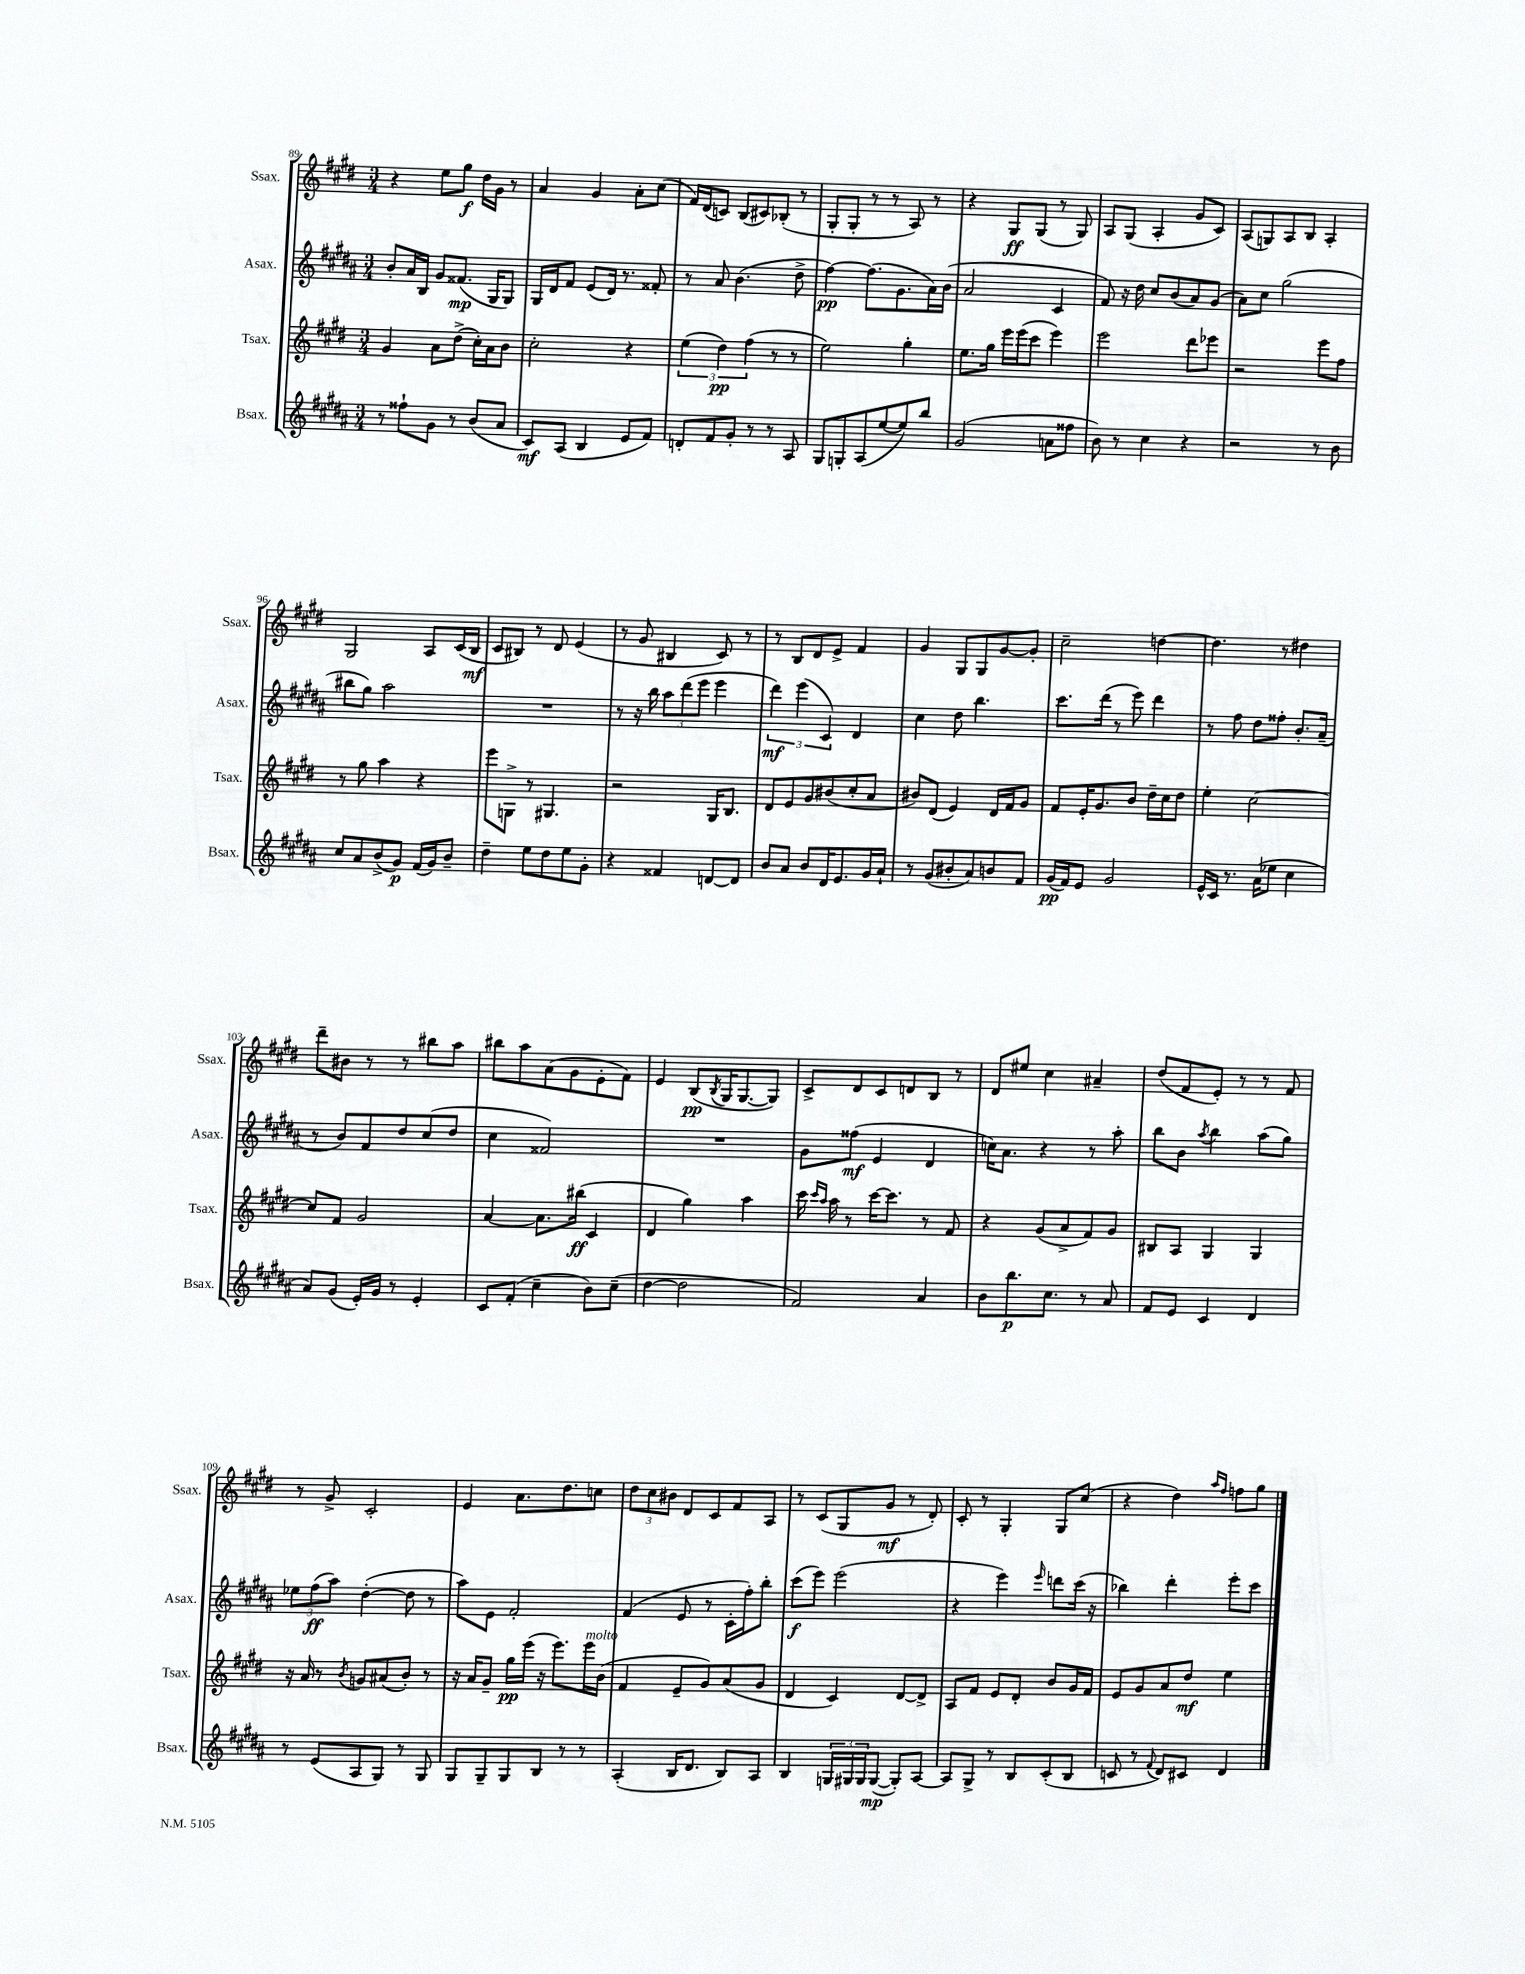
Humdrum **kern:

**kern	**dynam	**kern	**dynam	**kern	**dynam	**kern	**dynam
*part4	*part4	*part3	*part3	*part2	*part2	*part1	*part1
*staff4	*staff4	*staff3	*staff3	*staff2	*staff2	*staff1	*staff1
*I"Bsax.	*	*I"Tsax.	*	*I"Asax.	*	*I"Ssax.	*
*I'Bsax.	*	*I'Tsax.	*	*I'Asax.	*	*I'Ssax.	*
*clefG2	*	*clefG2	*	*clefG2	*	*clefG2	*
*k[f#c#g#d#a#]	*	*k[f#c#g#d#]	*	*k[f#c#g#d#a#]	*	*k[f#c#g#d#]	*
*M3/4	*	*M3/4	*	*M3/4	*	*M3/4	*
=89	=89	=89	=89	=89	=89	=89	=89
8r	.	4g#/	.	8b'/L	.	4r	.
8ff##X`\L	.	.	.	16a#/L	.	.	.
.	.	.	.	16B/JJ	.	.	.
8g#\J	.	8a\L	.	8g#/L	.	8ee\L	.
8r	.	(8dd#^\J	.	(8.f##X/J	mp	8gg#\J	f
(8b/L	.	16cc#'\LL)	.	.	.	16dd#\LL	.
.	.	16a\J	.	16G#/KL	.	16g#\JJ	.
8a#/J	.	8b\J	.	8G#/J)	.	8r	.
=90	=90	=90	=90	=90	=90	=90	=90
8c#/L)	mf	2cc#'\	.	16G#/LL	.	4a/	.
.	.	.	.	16d#/J	.	.	.
(8A#/J	.	.	.	8f#/J	.	.	.
4B/	.	.	.	(8e/L	.	4g#/	.
.	.	.	.	16d#/Jk)	.	.	.
.	.	.	.	8.r	.	.	.
8e/L	.	4r	.	.	.	8a'\L	.
8f#/J)	.	.	.	8f##X'/	.	(8cc#\J	.
=91	=91	=91	=91	=91	=91	=91	=91
8dn'/L	.	(6ee\	.	8r	.	16f#/LL)	.
.	.	.	.	.	.	(16d#/J	.
8f#/	.	.	.	8a#/	.	8cn/J)	.
.	.	6dd#\)	pp	.	.	.	.
8g#'/J	.	.	.	(4.b\	.	(8B/L	.
.	.	(6ff#\	.	.	.	.	.
8r	.	.	.	.	.	8c#X/)	.
8r	.	8r	.	.	.	(8B-X'/J	.
8A#/	.	8r	.	8dd#^\	.	8r	.
=92	=92	=92	=92	=92	=92	=92	=92
8G#/L	.	2ee\)	.	[4ff#\)	pp	8G#'/L	.
8Gn'/	.	.	.	.	.	8G#'/J	.
(8A#/	.	.	.	(8.ff#\L]	.	8r	.
[8ee/	.	.	.	.	.	8r	.
.	.	.	.	8.g#\	.	.	.
8ee/])	.	4gg#'\	.	.	.	8A/)	.
8bb/J	.	.	.	16a#\L)	.	8r	.
.	.	.	.	(16b\JJ	.	.	.
=93	=93	=93	=93	=93	=93	=93	=93
(2g#/	.	8.ee\L	.	2a#/	.	4r	.
.	.	16gg#\Jk	.	.	.	.	.
.	.	16eee\LL	.	.	.	8G#/L	ff
.	.	(16eee\J	.	.	.	.	.
.	.	8ccc#\J	.	.	.	(8G#/J	.
8an\L	.	4eee\)	.	4c#/	.	8r	.
8ff##X\J	.	.	.	.	.	8G#/)	.
=94	=94	=94	=94	=94	=94	=94	=94
8b\)	.	2eee\	.	8f#/)	.	8A/L	.
8r	.	.	.	16r	.	(8G#/J	.
.	.	.	.	16dd#\	.	.	.
4cc#\	.	.	.	8cc#/L	.	4A'/	.
.	.	.	.	(8b/	.	.	.
4r	.	8ddd#\L	.	8a#/)	.	8g#/L	.
.	.	8eee-X\J	.	(8g#/J	.	8c#/J)	.
=95	=95	=95	=95	=95	=95	=95	=95
2r	.	2r	.	8a#\L)	.	(8A/L	.
.	.	.	.	8cc#\J	.	8Gn/)	.
.	.	.	.	(2gg#\	.	8A/	.
.	.	.	.	.	.	8B/J	.
8r	.	8eee\L	.	.	.	4A'/	.
8b\	.	8ff#\J	.	.	.	.	.
!!LO:LB:g=z
=96	=96	=96	=96	=96	=96	=96	=96
8cc#/L	.	8r	.	8bb#X\L	.	2G#/	.
8a#/	.	8gg#\	.	8gg#\J)	.	.	.
(8b^/	.	4aa\	.	2aa#\	.	.	.
8g#/J)	p	.	.	.	.	.	.
(16f#/LL	.	4r	.	.	.	8A/L	.
16g#/J)	.	.	.	.	.	.	.
8b~/J	.	.	.	.	.	(16c#/L	.
.	.	.	.	.	.	16B/JJ	mf
=97	=97	=97	=97	=97	=97	=97	=97
4dd#~\	.	8eee\L	.	2.r	.	8c#/L	.
.	.	8Gn^\J	.	.	.	8B#X/J)	.
8ee\L	.	8r	.	.	.	8r	.
8dd#\	.	4.G#X/	.	.	.	8d#/	.
8ee\	.	.	.	.	.	(4e/	.
8g#'\J	.	.	.	.	.	.	.
=98	=98	=98	=98	=98	=98	=98	=98
4r	.	2r	.	8r	.	8r	.
.	.	.	.	16r	.	8g#/	.
.	.	.	.	16bb\	.	.	.
4f##X/	.	.	.	12aa#\L	.	4B#X/	.
.	.	.	.	(12ddd#\	.	.	.
.	.	.	.	12eee\J	.	.	.
[8dn/L	.	16G#/KL	.	4eee\	.	8c#/)	.
.	.	8.B/J	.	.	.	.	.
8d/J]	.	.	.	.	.	8r	.
=99	=99	=99	=99	=99	=99	=99	=99
8b/L	.	8d#/L	.	6ddd#\)	mf	8r	.
8a#/J	.	8e/	.	.	.	8B/L	.
.	.	.	.	(6eee\	.	.	.
8b/L	.	8g#/	.	.	.	8d#/	.
.	.	.	.	6c#/)	.	.	.
16d#/K	.	(8b#X/	.	.	.	8e^/J	.
8.e/	.	.	.	.	.	.	.
.	.	8cc#'/	.	4d#/	.	4f#/	.
16g#/L	.	8a/J	.	.	.	.	.
16a#`/JJ	.	.	.	.	.	.	.
=100	=100	=100	=100	=100	=100	=100	=100
8r	.	8b#X/L)	.	4cc#\	.	4g#/	.
(8g#/L	.	(8d#/J	.	.	.	.	.
8b#X'/	.	4e/)	.	8dd#\	.	8G#/L	.
8a#/)	.	.	.	4.bb\	.	8G#/	.
8bn/	.	16d#/LL	.	.	.	[8g#/	.
.	.	16f#/J	.	.	.	.	.
8f#/J	.	8g#/J	.	.	.	8g#'/J]	.
=101	=101	=101	=101	=101	=101	=101	=101
(16g#/LL	pp	8f#/L	.	8.ccc#\L	.	2cc#~\	.
16f#/J)	.	.	.	.	.	.	.
8e/J	.	16e'/K	.	.	.	.	.
.	.	8.g#/	.	(16ddd#\Jk	.	.	.
2g#/	.	.	.	8r	.	.	.
.	.	8b/J	.	8eee\)	.	.	.
.	.	16dd#~\LL	.	4ddd#\	.	[4ddn\	.
.	.	16cc#\J	.	.	.	.	.
.	.	8dd#\J	.	.	.	.	.
=102	=102	=102	=102	=102	=102	=102	=102
16e^^/LL	.	4ee'\	.	8r	.	4.dd\]	.
16c#/JJ	.	.	.	.	.	.	.
8.r	.	.	.	8ff#\	.	.	.
.	.	[2cc#\	.	8dd#\L	.	.	.
(16a#\KL	.	.	.	.	.	.	.
8ee-X\J	.	.	.	8ff##X'\J	.	8r	.
4cc#\	.	.	.	8.b'/L	.	4dd#X\	.
.	.	.	.	(16a#~/Jk	.	.	.
!!LO:LB:g=z
=103	=103	=103	=103	=103	=103	=103	=103
8a#/L)	.	8cc#/L]	.	8r	.	8ddd#~\L	.
(8g#/J	.	8f#/J	.	8b/L)	.	8b#X\J	.
16e'/LL)	.	2g#/	.	8f#/	.	8r	.
16g#/JJ	.	.	.	.	.	.	.
8r	.	.	.	8dd#/	.	8r	.
4e'/	.	.	.	(8cc#/	.	8bb#X\L	.
.	.	.	.	8dd#/J	.	8aa\J	.
=104	=104	=104	=104	=104	=104	=104	=104
8c#/L	.	[4a/	.	4cc#\	.	8bb#X\L	.
(8f#'/J	.	.	.	.	.	8aa\	.
4cc#~\	.	8.a\L]	.	2f##X/)	.	(8a\	.
.	.	.	.	.	.	8g#\	.
.	.	(16bb#X\Jk	ff	.	.	.	.
8b\L)	.	4c#/	.	.	.	8e'\	.
(8cc#~\J	.	.	.	.	.	8f#\J)	.
=105	=105	=105	=105	=105	=105	=105	=105
[4dd#\	.	4d#/	.	2.r	.	4e/	.
2dd#\]	.	4gg#\)	.	.	.	(8B/L	pp
.	.	.	.	.	.	8qB/	.
.	.	.	.	.	.	16G#/K	.
.	.	.	.	.	.	[8.G#/	.
.	.	4aa\	.	.	.	.	.
.	.	.	.	.	.	8G#/J])	.
=106	=106	=106	=106	=106	=106	=106	=106
2f#/)	.	16ccc#\	.	8g#\L	.	8c#^/L	.
.	.	16qqccc#/LL	.	.	.	.	.
.	.	16qqaa/JJ	.	.	.	.	.
.	.	16aa\	.	.	.	.	.
.	.	8r	.	(8ff##X\J	mf	8d#/	.
.	.	[16ccc#\KL	.	4e/	.	8c#/	.
.	.	8.ccc#\J]	.	.	.	.	.
.	.	.	.	.	.	8dn/	.
4a#/	.	8r	.	4d#/	.	8B/J	.
.	.	8f#/	.	.	.	8r	.
=107	=107	=107	=107	=107	=107	=107	=107
8b\L	.	4r	.	16ccn\KL)	.	8d#/L	.
.	.	.	.	8.a#\J	.	.	.
8.bb\	p	.	.	.	.	8ee#X/J	.
.	.	(8g#/L	.	4r	.	4cc#\	.
8.cc#\J	.	.	.	.	.	.	.
.	.	8a^/	.	.	.	.	.
8r	.	8f#/)	.	8r	.	4a#X~/	.
8a#/	.	8g#/J	.	8aa#'\	.	.	.
=108	=108	=108	=108	=108	=108	=108	=108
8f#/L	.	8B#X/L	.	8bb\L	.	(8dd#/L	.
8e/J	.	8A/J	.	8b\J	.	8f#/	.
.	.	.	.	8qaa#/	.	.	.
4c#/	.	4G#/	.	4bb\	.	8e'/J)	.
.	.	.	.	.	.	8r	.
4d#/	.	4G#/	.	(8aa#\L	.	8r	.
.	.	.	.	8gg#\J)	.	8f#/	.
!!LO:LB:g=z
=109	=109	=109	=109	=109	=109	=109	=109
8r	.	16r	.	12ee-X\L	.	8r	.
.	.	16a/	.	.	.	.	.
.	.	.	.	(12ff#\	ff	.	.
(8e/L	.	8r	.	.	.	8g#^/	.
.	.	.	.	12aa#\J)	.	.	.
.	.	8qb/	.	.	.	.	.
8A#/	.	8gn/L	.	([4dd#'\	.	2c#'/	.
8G#/J)	.	(8a#X/	.	.	.	.	.
8r	.	8b'/J)	.	8dd#\]	.	.	.
8G#/	.	8r	.	8r	.	.	.
=110	=110	=110	=110	=110	=110	=110	=110
8G#/L	.	16r	.	8aa#\L)	.	4e/	.
.	.	16a/KL	.	.	.	.	.
8G#~/	.	8g#~/J	.	8e\J	.	.	.
8G#/	.	16gg#\LL	pp	2f#'/	.	8.a\L	.
.	.	(16eee\JJ	.	.	.	.	.
8B/J	.	16r	.	.	.	.	.
.	.	8.eee\L)	.	.	.	8.dd#\	.
8r	.	.	.	.	.	.	.
!	!	!LO:TX:a:i:t=molto	!	!	!	!	!
8r	.	16eee\L	.	.	.	8ccn\J	.
.	.	(16b\JJ	.	.	.	.	.
=111	=111	=111	=111	=111	=111	=111	=111
(4A#'/	.	4f#/	.	(4f#/	.	12dd#\L	.
.	.	.	.	.	.	12cc#\	.
.	.	.	.	.	.	12b#X\J	.
16B/KL	.	8e~/L	.	8e/	.	8d#/L	.
8.d#/J	.	.	.	.	.	.	.
.	.	8g#/)	.	8r	.	8c#/	.
8B/L)	.	(8a/	.	16c#'\LL	.	8f#/	.
.	.	.	.	16ff#'\J)	.	.	.
8A#/J	.	8g#/J	.	8bb'\J	.	8A/J	.
=112	=112	=112	=112	=112	=112	=112	=112
4B/	.	4d#/	.	(8ccc#\L	f	8r	.
.	.	.	.	8eee\J)	.	(8c#/L	.
24Gn/LL	.	4c#/)	.	(2eee\	.	8G#/	.
24G#X/	.	.	.	.	.	.	.
24G#/J	.	.	.	.	.	.	.
([8G#/J	mp	.	.	.	.	8g#/J	mf
8G#'/L])	.	[8d#/L	.	.	.	8r	.
[8A#/J	.	8d#^/J]	.	.	.	8d#'/)	.
=113	=113	=113	=113	=113	=113	=113	=113
8A#/L]	.	8A/L	.	4r	.	8c#'/	.
8G#^/J	.	8f#/J	.	.	.	8r	.
8r	.	8e/L	.	4eee\)	.	4G#'/	.
8B/L	.	8d#'/J	.	.	.	.	.
.	.	.	.	16qqeee/	.	.	.
(8c#'/	.	8b/L	.	8dddn\L	.	8G#/L	.
8B/J	.	16g#/L	.	(16ccc#\Jk	.	(8cc#/J	.
.	.	16f#/JJ	.	16r	.	.	.
=114	=114	=114	=114	=114	=114	=114	=114
8cn/	.	8e/L	.	4bb-X\)	.	4r	.
8r	.	8g#/	.	.	.	.	.
8qqf#/	.	.	.	.	.	.	.
8d#/L)	.	8a/	.	4ddd#'\	.	4dd#\)	.
8c#X/J	.	8dd#/J	mf	.	.	.	.
.	.	.	.	.	.	16qqaa/LL	.
.	.	.	.	.	.	16qqff#/JJ	.
4d#/	.	4ee\	.	8eee'\L	.	8ffn\L	.
.	.	.	.	8ccc#\J	.	8gg#\J	.
==	==	==	==	==	==	==	==
*-	*-	*-	*-	*-	*-	*-	*-
